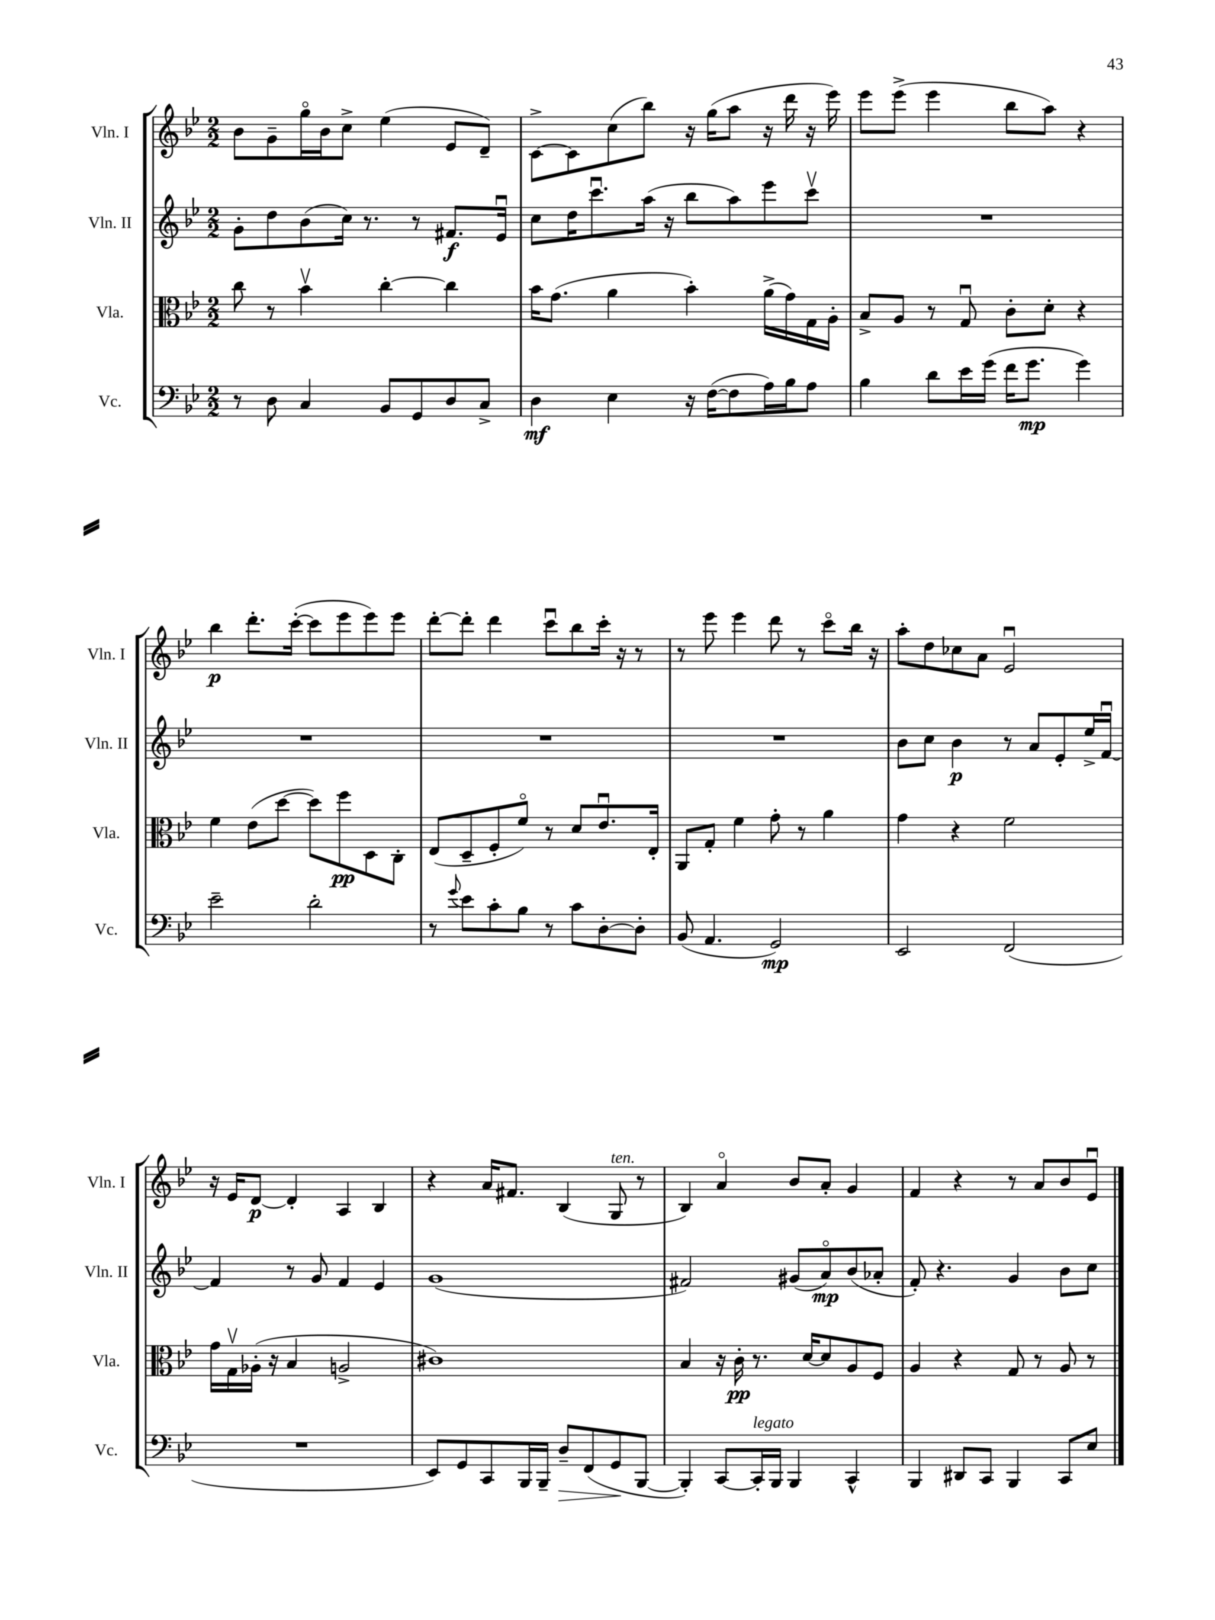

**kern	**dynam	**kern	**dynam	**kern	**dynam	**kern	**dynam
*part4	*part4	*part3	*part3	*part2	*part2	*part1	*part1
*staff4	*staff4	*staff3	*staff3	*staff2	*staff2	*staff1	*staff1
*I"Vc.	*	*I"Vla.	*	*I"Vln. II	*	*I"Vln. I	*
*I'Vc.	*	*I'Vla.	*	*I'Vln. II	*	*I'Vln. I	*
*clefF4	*	*clefC3	*	*clefG2	*	*clefG2	*
*k[b-e-]	*	*k[b-e-]	*	*k[b-e-]	*	*k[b-e-]	*
*M2/2	*	*M2/2	*	*M2/2	*	*M2/2	*
=88	=88	=88	=88	=88	=88	=88	=88
8r	.	8cc\	.	8g'\L	.	8b-\L	.
8D\	.	8r	.	8dd\	.	8g~\	.
4C/	.	4b-v\	.	(8b-\	.	16gg\L	.
.	.	.	.	.	.	16b-\J	.
.	.	.	.	16cc\Jk)	.	8cc^\J	.
.	.	.	.	8.r	.	.	.
8BB-/L	.	[4cc'\	.	.	.	(4ee-\	.
8GG/	.	.	.	8r	.	.	.
8D/	.	4cc\]	.	8.f#X/L	f	8e-/L	.
8C^/J	.	.	.	.	.	8d~/J)	.
.	.	.	.	16e-u/Jk	.	.	.
=89	=89	=89	=89	=89	=89	=89	=89
4D\	mf	16b-\KL	.	8cc\L	.	[8c^\L	.
.	.	(8.g\J	.	.	.	.	.
.	.	.	.	16dd\K	.	8c\]	.
.	.	.	.	8.cccu\	.	.	.
4E-\	.	4a\	.	.	.	(8cc\	.
.	.	.	.	(16aa\Jk	.	8bb-\J)	.
.	.	.	.	16r	.	.	.
16r	.	4b-'\)	.	8bb-\L	.	16r	.
([16F\KL	.	.	.	.	.	(16gg\KL	.
8F\]	.	.	.	8aa\)	.	8aa\J	.
16A\L)	.	(16a^\LL	.	8eee-\	.	16r	.
16B-\J	.	16g\)	.	.	.	16ddd\	.
8A\J	.	16G\	.	8cccv\J	.	16r	.
.	.	16A'\JJ	.	.	.	16eee-\)	.
=90	=90	=90	=90	=90	=90	=90	=90
4B-\	.	8B-^/L	.	1r	.	8eee-\L	.
.	.	8A/J	.	.	.	(8eee-^\J	.
8d\L	.	8r	.	.	.	4eee-\	.
16e-\L	.	8Gu/	.	.	.	.	.
(16g\JJ	.	.	.	.	.	.	.
16f\KL	.	8c'\L	.	.	.	8bb-\L	.
8.g\J	mp	.	.	.	.	.	.
.	.	8d'\J	.	.	.	8aa\J)	.
4g\)	.	4r	.	.	.	4r	.
!!LO:LB:g=z
=91	=91	=91	=91	=91	=91	=91	=91
2e-~\	.	4f\	.	1r	.	4bb-\	p
.	.	(8e-\L	.	.	.	8.ddd'\L	.
.	.	[8dd\J	.	.	.	.	.
.	.	.	.	.	.	([16ccc'\Jk	.
2d'\	.	8dd\L])	.	.	.	8ccc\L]	.
.	.	8ff\	pp	.	.	8eee-\	.
.	.	8D\	.	.	.	8eee-\)	.
.	.	8C'\J	.	.	.	8eee-\J	.
=92	=92	=92	=92	=92	=92	=92	=92
8r	.	(8E-/L	.	1r	.	[8ddd'\L	.
8qqg/	.	.	.	.	.	.	.
8e-\L	.	8D~/	.	.	.	8ddd'\J]	.
8c'\	.	8F'/	.	.	.	4ddd\	.
8B-\J	.	8f/J)	.	.	.	.	.
8r	.	8r	.	.	.	8cccu\L	.
8c\L	.	8d/L	.	.	.	8bb-\	.
[8D'\	.	8.e-u/	.	.	.	16ccc'\Jk	.
.	.	.	.	.	.	16r	.
8D'\J]	.	.	.	.	.	8r	.
.	.	16E-'/Jk	.	.	.	.	.
=93	=93	=93	=93	=93	=93	=93	=93
(8BB-/	.	8AA/L	.	1r	.	8r	.
4.AA/	.	8G'/J	.	.	.	8eee-\	.
.	.	4f\	.	.	.	4eee-\	.
2GG/)	mp	8g'\	.	.	.	8ddd\	.
.	.	8r	.	.	.	8r	.
.	.	4a\	.	.	.	8ccc\L	.
.	.	.	.	.	.	16bb-\Jk	.
.	.	.	.	.	.	16r	.
=94	=94	=94	=94	=94	=94	=94	=94
2EE-/	.	4g\	.	8b-\L	.	8aa'\L	.
.	.	.	.	8cc\J	.	8dd\	.
.	.	4r	.	4b-\	p	8cc-X\	.
.	.	.	.	.	.	8a\J	.
(2FF/	.	2f\	.	8r	.	2e-u/	.
.	.	.	.	8a/L	.	.	.
.	.	.	.	8e-'/	.	.	.
.	.	.	.	16ee-^/L	.	.	.
.	.	.	.	[16fu/JJ	.	.	.
!!LO:LB:g=z
=95	=95	=95	=95	=95	=95	=95	=95
1r	.	16g\LL	.	4f/]	.	16r	.
.	.	16Gv\	.	.	.	16e-/KL	.
.	.	(16A-X'\JJ	.	.	.	[8d/J	p
.	.	16r	.	.	.	.	.
.	.	4B-/	.	8r	.	4d'/]	.
.	.	.	.	8g/	.	.	.
.	.	2An^/	.	4f/	.	4A/	.
.	.	.	.	4e-/	.	4B-/	.
=96	=96	=96	=96	=96	=96	=96	=96
8EE-/L)	.	1c#X)	.	(1g	.	4r	.
8GG/	.	.	.	.	.	.	.
8CC/	.	.	.	.	.	16a/KL	.
.	.	.	.	.	.	8.f#X/J	.
16BBB-/L	.	.	.	.	.	.	.
16BBB-~/JJ	.	.	.	.	.	.	.
!	!LO:HP:b	!	!	!	!	!	!
8D~/L	>	.	.	.	.	(4B-/	.
(8FF/	.	.	.	.	.	.	.
!	!	!	!	!	!	!LO:TX:a:i:t=ten.	!
8GG/	.	.	.	.	.	8G/	.
[8BBB-/J	]	.	.	.	.	8r	.
=97	=97	=97	=97	=97	=97	=97	=97
4BBB-'/])	.	4B-/	.	2f#X/)	.	4B-/)	.
[8CC/L	.	16r	.	.	.	4a/	.
.	.	16c'\	pp	.	.	.	.
!LO:TX:a:i:t=legato	!	!	!	!	!	!	!
16CC'/L]	.	8.r	.	.	.	.	.
16BBB-/JJ	.	.	.	.	.	.	.
4BBB-/	.	.	.	(8g#X/L	.	8b-/L	.
.	.	[16d/KL	.	.	.	.	.
.	.	8d/]	.	8a/)	mp	8a'/J	.
4CC^^/	.	8A/	.	(8b-/	.	4g/	.
.	.	8F/J	.	8a-X'/J	.	.	.
=98	=98	=98	=98	=98	=98	=98	=98
4BBB-/	.	4A/	.	8f'/)	.	4f/	.
.	.	.	.	4.r	.	.	.
8DD#X/L	.	4r	.	.	.	4r	.
8CC/J	.	.	.	.	.	.	.
4BBB-/	.	8G/	.	4g/	.	8r	.
.	.	8r	.	.	.	8a/L	.
8CC/L	.	8A/	.	8b-\L	.	8b-/	.
8E-/J	.	8r	.	8cc\J	.	8e-u/J	.
==	==	==	==	==	==	==	==
*-	*-	*-	*-	*-	*-	*-	*-
